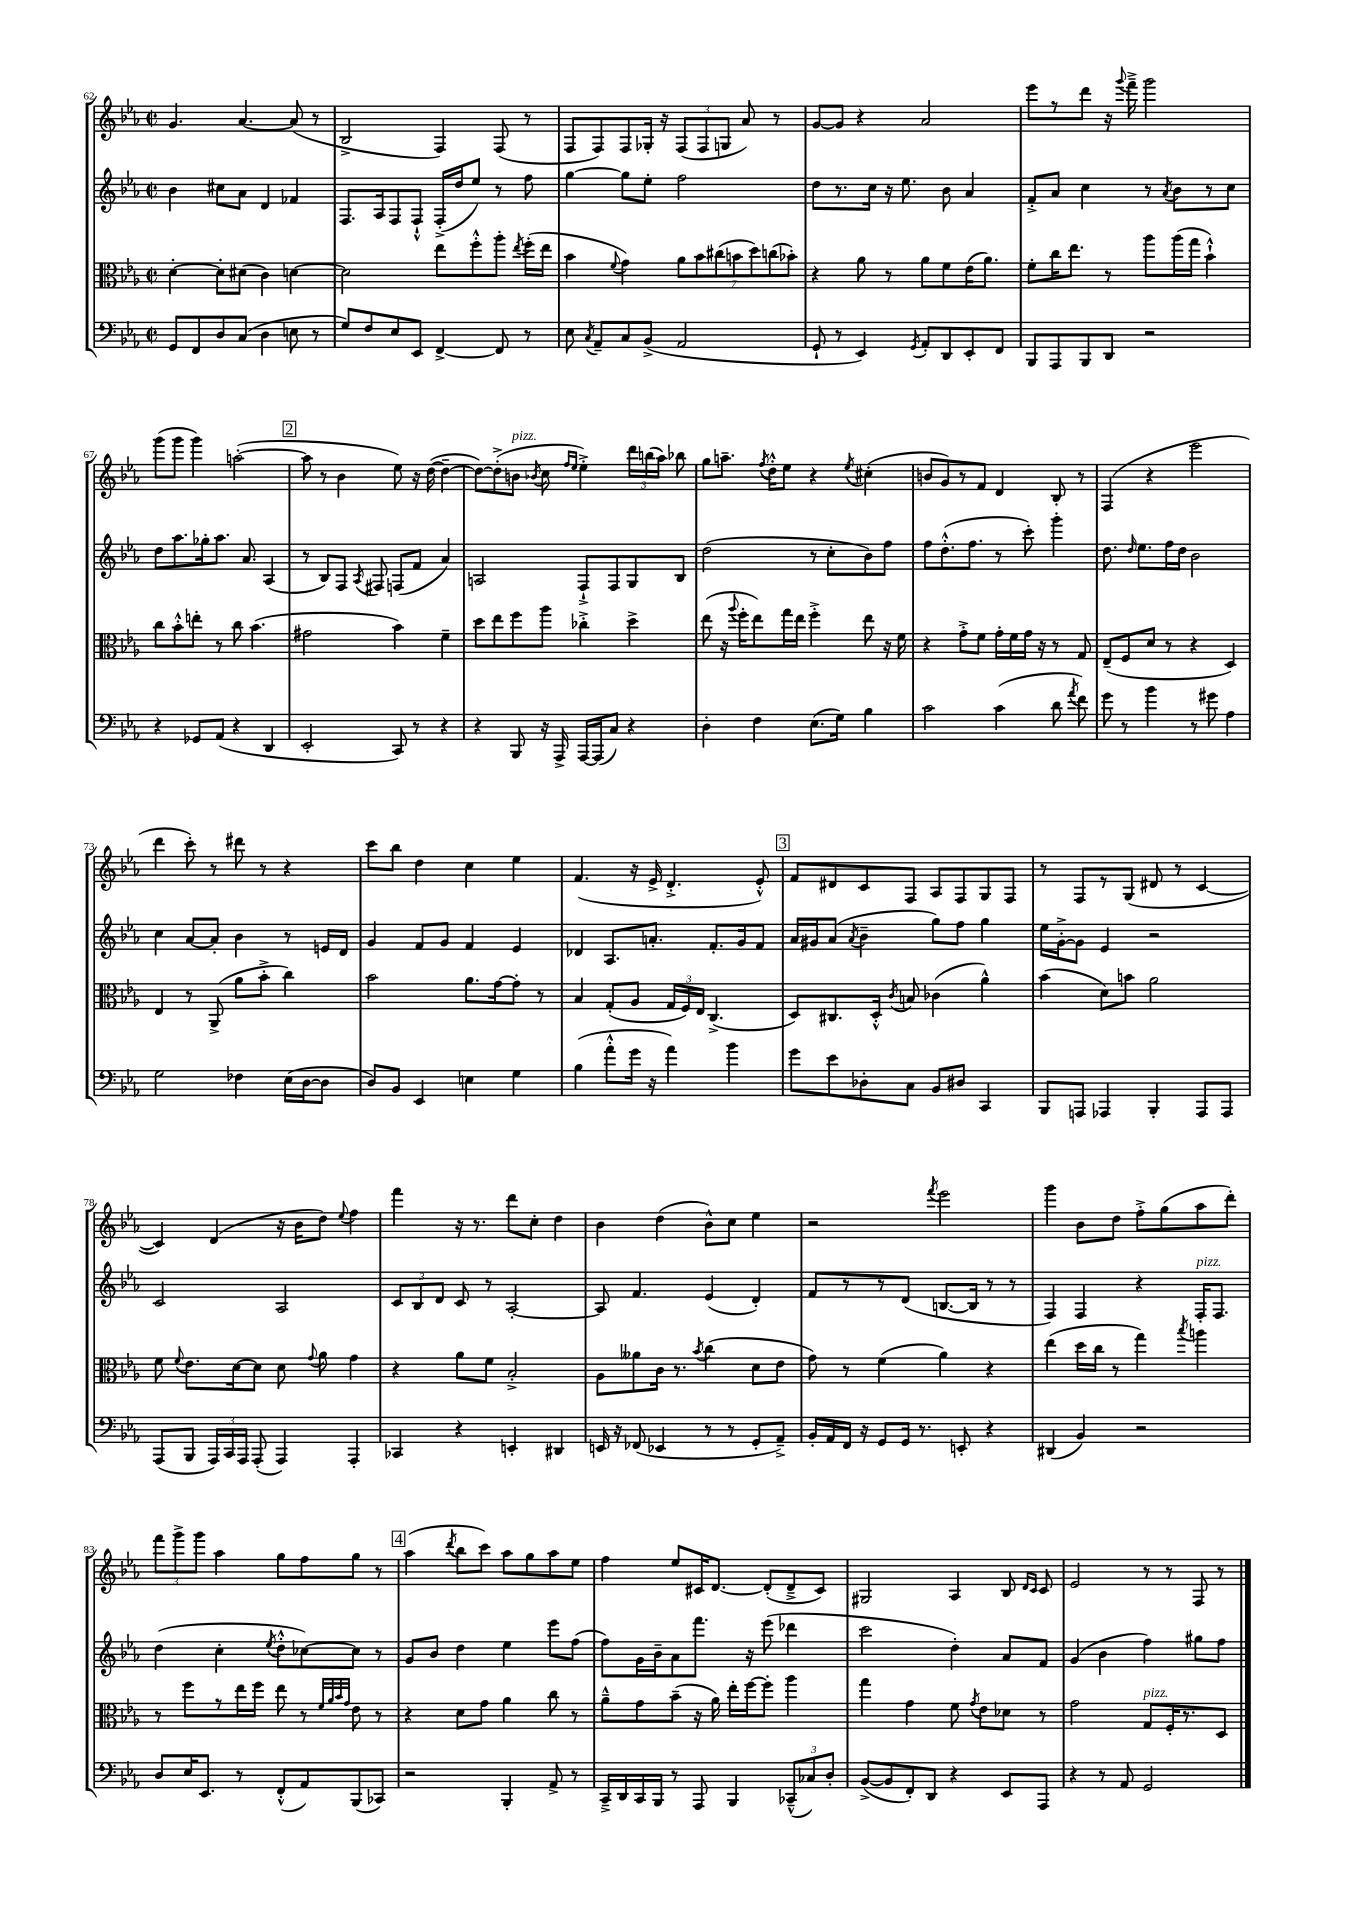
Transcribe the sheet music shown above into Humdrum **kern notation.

**kern	**kern	**kern	**kern
*part4	*part3	*part2	*part1
*staff4	*staff3	*staff2	*staff1
*clefF4	*clefC3	*clefG2	*clefG2
*k[b-e-a-]	*k[b-e-a-]	*k[b-e-a-]	*k[b-e-a-]
*M2/2	*M2/2	*M2/2	*M2/2
*met(c|)	*met(c|)	*met(c|)	*met(c|)
=62	=62	=62	=62
8GG/L	[4d'\	4b-\	4.g/
8FF/	.	.	.
8D/	8d'\L]	8cc#X\L	.
(8C/J	(8d#X\J	8a-\J	[4.a-/
4D\	4c\)	4d/	.
8En\	[4dn\	4f-X/	(8a-/]
8r	.	.	8r
=63	=63	=63	=63
8G/L)	2d\]	8.F/L	2B-^/
8F/	.	.	.
.	.	16A-/k	.
8E-/	.	8F/	.
8EE-/J	.	8F`^^/J	.
[4FF^/	8ee-\L	(16F'^/LL	4F/)
.	.	16dd/J	.
.	8ff'^^\	8ee-/J)	.
8FF/]	8aa-'\J	8r	(8F/
.	8qee-/	.	.
8r	(16ff'\LL	8ff\	8r
.	16ee-\JJ	.	.
=64	=64	=64	=64
8E-\	4b-\	[4gg\	8F/L
8qC/	.	.	.
8AA-~/L	.	.	8F/)
.	8qqf/	.	.
8C/	4g\)	8gg\L]	8F/
(8BB-^/J	.	8ee-'\J	16G-X'/Jk
.	.	.	16r
2AA-/	14a-\L	2ff\	(12F/L
.	14b-\	.	.
.	.	.	12F/
.	(14cc#X\	.	.
.	.	.	12Gn/J
.	14bn\	.	.
.	.	.	8a-/)
.	14dd\)	.	.
.	(14ccn\	.	.
.	.	.	8r
.	14b-X'\J)	.	.
=65	=65	=65	=65
8GG`/	4r	8dd\L	[8g/L
8r	.	8.r	8g/J]
4EE-/)	8a-\	.	4r
.	.	16cc\Jk	.
.	8r	16r	.
.	.	8.ee-\	.
8qGG/	.	.	.
8AA-'/L	8a-\L	.	2a-/
8DD/	8f\	8b-\	.
8EE-'/	(16e-\K	4a-/	.
.	8.a-\J)	.	.
8FF/J	.	.	.
=66	=66	=66	=66
8BBB-/L	8f'\L	8f'^/L	8eee-\L
8AAA-/	16cc\K	8a-/J	8r
.	8.ee-\J	.	.
8BBB-/	.	4cc\	8ddd\J
8DD/J	8r	.	16r
.	.	.	8qqggg/
.	.	.	16fff~^\
2r	8aa-\L	8r	2ggg\
.	.	8qa-/	.
.	(16aa-\L	8b-\L	.
.	16gg\JJ	.	.
.	4b-`^^\)	8r	.
.	.	8cc\J	.
!!LO:LB:g=z
=67	=67	=67	=67
4r	8cc\L	8dd\L	(8ggg\L
.	8b-'^^\	8.aa-\	8ggg\J
8GG-X/L	8een'\J	.	4ggg\)
.	.	16gg-X'\k	.
(8AA-/J	8r	8.aa-\J	.
4r	8cc\	.	([2aan'\
.	.	8.a-/	.
.	(4.b-\	.	.
4DD/	.	(4A-/	.
!!LO:REH:place=s1:t=2
=68	=68	=68	=68
2EE-'/	2g#X\	8r	8aa\]
.	.	8B-/L)	8r
.	.	8F/J	4b-\
.	.	8qA-/	.
.	.	8F#X/	.
8CC/)	4b-\)	(8Fn/L	8ee-\)
8r	.	8f/J	16r
.	.	.	([16dd\
4r	4f~\	4a-/)	4dd~\_
=69	=69	=69	=69
4r	8dd\L	2An/	8dd\L_)
.	8ee-\	.	(8dd'^\]
!	!	!	!LO:TX:a:i:t=pizz.
8BBB-/	8ff\	.	8bn\J
.	.	.	8qb-X/
16r	8aa-\J	.	8cc\
16AAA-^/	.	.	.
.	.	.	16qqff/LL
.	.	.	16qqee-/JJ
[16AAA-/LL	4cc-X'^\	8F`^/L	4ee-'^\)
(16AAA-/J]	.	.	.
8C/J)	.	8F/	.
4r	4dd^\	8G/	24ddd\LL
.	.	.	(24bbn\
.	.	.	24aa-\JJ)
.	.	8B-/J	8bb-X\
=70	=70	=70	=70
4D'\	(8ee-\	(2dd\	8gg\L
.	16r	.	8.aan~\J
.	8qqaa-/	.	.
.	16ff'\KL	.	.
4F\	8ee-\)	.	.
.	.	.	8qff/
.	.	.	16dd'^^\KL
.	16gg\L	.	8ee-\J
.	16ee-\JJ	.	.
(8.E-\L	4ff'^\	8r	4r
.	.	8cc'\L	.
16G\Jk)	.	.	.
.	.	.	8qee-/
4B-\	8ee-\	8b-\)	(4cc#X'\
.	16r	8ff\J	.
.	16f\	.	.
=71	=71	=71	=71
2c\	4r	8ff\L	8bn/L
.	.	(8.dd'^^\	8g/)
.	8g'^\L	.	8r
.	.	8.ff\J	.
.	8f\J	.	8f/J
(4c\	16g'\LL	8r	4d/
.	16f\	.	.
.	16g\JJ	8ccc'\)	.
.	16r	.	.
8d\	8r	4ggg'\	8B-'/
8qa-/	.	.	.
8f\)	8G/	.	8r
=72	=72	=72	=72
8g\	(8E-~/L	8.dd\	(4F/
8r	8F/	.	.
.	.	16qqdd/	.
.	.	8.ee-\L	.
4b-\	8d/J	.	4r
.	8r	16ff\L	.
.	.	16dd\JJ	.
8r	4r	2b-\	2eee-\
8g#X\	.	.	.
4A-\	4D/)	.	.
!!LO:LB:g=z
=73	=73	=73	=73
2G\	4E-/	4cc\	4ddd\
.	8r	[8a-/L	8ccc'\)
.	(8AA-^/	8a-'/J]	8r
4F-X\	8a-\L	4b-\	8ddd#X\
.	8b-'^\J	.	8r
(16E-\LL	4cc\)	8r	4r
[16D\J	.	.	.
8D\J]	.	16en/LL	.
.	.	16d/JJ	.
=74	=74	=74	=74
8D/L)	2b-\	4g/	8ccc\L
8BB-/J	.	.	8bb-\J
4EE-/	.	8f/L	4dd\
.	.	8g/J	.
4En\	8.a-\L	4f/	4cc\
.	[16g\k	.	.
4G\	8g'\J]	4e-/	4ee-\
.	8r	.	.
=75	=75	=75	=75
(4B-\	4B-/	4d-X/	(4.f/
8a-'^^\L	(8G'/L	8.A-/L	.
16g\Jk	8A-/J	.	16r
16r	.	8.an'/J	16e-^/
4a-\)	24G/LL	.	4.d'^/
.	24F/)	.	.
.	24E-/JJ	.	.
.	(4.C^/	8.f'/L	.
4b-\	.	.	.
.	.	16g/k	.
.	.	8f/J	8e-'^^/)
!!LO:REH:place=s1:t=3
=76	=76	=76	=76
8g\L	8D/L)	16a-/LL	8f/L
.	.	16g#X/J	.
8e-\	8.C#X/	(8a-/J	8d#X/
.	.	8qa-/	.
8D-X'\	.	4b-~\	8c/
.	16D'^^/Jk	.	.
.	8qc/	.	.
8C\J	8Bn/	.	8F/J
8BB-/L	(4c-X\	8gg\L)	8A-/L
8D#X/J	.	8ff\J	8F/
4CC/	4a-^^\)	4gg\	8G/
.	.	.	8F/J
=77	=77	=77	=77
8BBB-/L	(4b-\	16ee-\LL	8r
.	.	[16g'^\J	.
8AAAn/J	.	8g\J]	8F/L
4AAA-X/	8d\L)	4e-/	8r
.	8bn\J	.	(8G/J
4BBB-'/	2a-\	2r	8d#X/
.	.	.	8r
8AAA-/L	.	.	[4c/
8AAA-/J	.	.	.
!!LO:LB:g=z
=78	=78	=78	=78
(8AAA-/L	8f\	2c/	4c/])
.	8qqf/	.	.
8BBB-/J	8.e-\L	.	.
24AAA-/LL)	.	.	(4d/
24CC/	.	.	.
.	[16d\k	.	.
24AAA-/JJ	.	.	.
(8AAA-'/	8d\J]	.	.
4AAA-/)	8d\	2A-/	16r
.	.	.	16b-\KL
.	8qqg/	.	.
.	8a-\	.	8dd\J)
.	.	.	8qqee-/
4AAA-'/	4g\	.	4ff\
=79	=79	=79	=79
4CC-X/	4r	12c/L	4fff\
.	.	12B-/	.
.	.	12d/J	.
4r	8a-\L	8c/	16r
.	.	.	8.r
.	8f\J	8r	.
4EEn'/	2B-'^/	[2A-'/	8ddd\L
.	.	.	8cc'\J
4DD#X/	.	.	4dd\
=80	=80	=80	=80
16EEn/	8A-\L	8A-/]	4b-\
16r	.	.	.
(8FF-X/	8a--X\	4.f/	.
4EE-X/	16c\Jk	.	(4dd\
.	8.r	.	.
.	8qb-/	.	.
8r	(4cc\	(4e-/	8b-^^\L)
8r	.	.	8cc\J
8GG'/L	8d\L	4d'/)	4ee-\
8AA-~^/J)	8e-\J	.	.
=81	=81	=81	=81
16BB-'/LL	8g\)	8f/L	2r
16AA-/	.	.	.
16FF/JJ	8r	8r	.
16r	.	.	.
8GG/L	(4f\	8r	.
16GG/Jk	.	(8d/J	.
8.r	.	.	.
.	.	.	8qfff/
.	4a-\)	[8.Bn/L	2eee-\
8EEn'/	.	.	.
.	.	16B/Jk]	.
4r	4r	8r	.
.	.	8r	.
=82	=82	=82	=82
(4DD#X/	(4ee-\	4F/)	4ggg\
4BB-/)	16dd\LL	4F/	8b-\L
.	16cc\JJ	.	.
.	8r	.	8dd\J
2r	4gg\)	4r	8ff'^\L
.	.	.	(8gg\
.	8qbb-/	.	.
!	!	!LO:TX:a:i:t=pizz.	!
.	4aan\	16F'/KL	8aa-\
.	.	8.F/J	.
.	.	.	8ddd'\J)
!!LO:LB:g=z
=83	=83	=83	=83
8D/L	8r	(4dd\	12fff\L
.	.	.	12ggg^\
16E-/K	8ff\L	.	.
.	.	.	12ggg\J
8.EE-/J	.	.	.
.	8r	4cc'\	4aa-\
8r	16ee-\L	.	.
.	16ff\JJ	.	.
.	.	8qee-/	.
(8FF'^^/L	8ee-\	8dd'^^\L	8gg\L
8AA-/)	8r	[8cc-X\)	8ff\
.	32qqf/LLL	.	.
.	32qqa-/	.	.
.	32qqb-/	.	.
.	32qqg/JJJ	.	.
(8BBB-/	8e-\	8cc-\J]	8gg\J
8CC-X/J)	8r	8r	8r
!!LO:REH:place=s1:t=4
=84	=84	=84	=84
2r	4r	8g/L	(4aa-\
.	.	8b-/J	.
.	.	.	8qddd/
.	8d\L	4dd\	8bb-\L
.	8g\J	.	8ccc\J)
4BBB-'/	4a-\	4ee-\	8aa-\L
.	.	.	8gg\
8AA-^/	8cc\	8eee-\L	8aa-\
8r	8r	(8ff\J	8ee-\J
=85	=85	=85	=85
16CC~^/LL	8a-~^^\L	8ff\L)	4ff\
16DD/	.	.	.
16CC/	8g\	16g\L	.
16BBB-/JJ	.	16b-~\J	.
8r	(8b-~\J	8a-\	8ee-/L
8AAA-/	16r	8.fff\J	16c#X/K
.	16a-\)	.	[8.d/J
4BBB-/	16ee-'\LL	.	.
.	[16ff\J	16r	.
.	8ff'\J]	(8eee-\	(8d'/L]
(12CC-X~^^/L	4aa-\	4ddd-X\	8d~^/
12C-X/)	.	.	.
.	.	.	8c#/J)
12D'/J	.	.	.
=86	=86	=86	=86
([8BB-^/L	4gg\	2ccc\	2G#X/
8BB-/]	.	.	.
8FF'/)	4g\	.	.
8DD/J	.	.	.
4r	8f\	4dd'\)	4A-/
.	8qg/	.	.
.	8e-\L	.	.
8EE-/L	8d-X\J	8a-/L	8B-/
.	.	.	16qqd/LL
.	.	.	16qqc/JJ
8AAA-/J	8r	8f/J	8c/
=87	=87	=87	=87
4r	2g\	(4g/	2e-/
8r	.	4b-\	.
8AA-/	.	.	.
!	!LO:TX:a:i:t=pizz.	!	!
2GG/	8G/L	4ff\)	8r
.	16F'/K	.	8r
.	8.r	.	.
.	.	8gg#X\L	8F/
.	8D/J	8ff\J	8r
==	==	==	==
*-	*-	*-	*-
